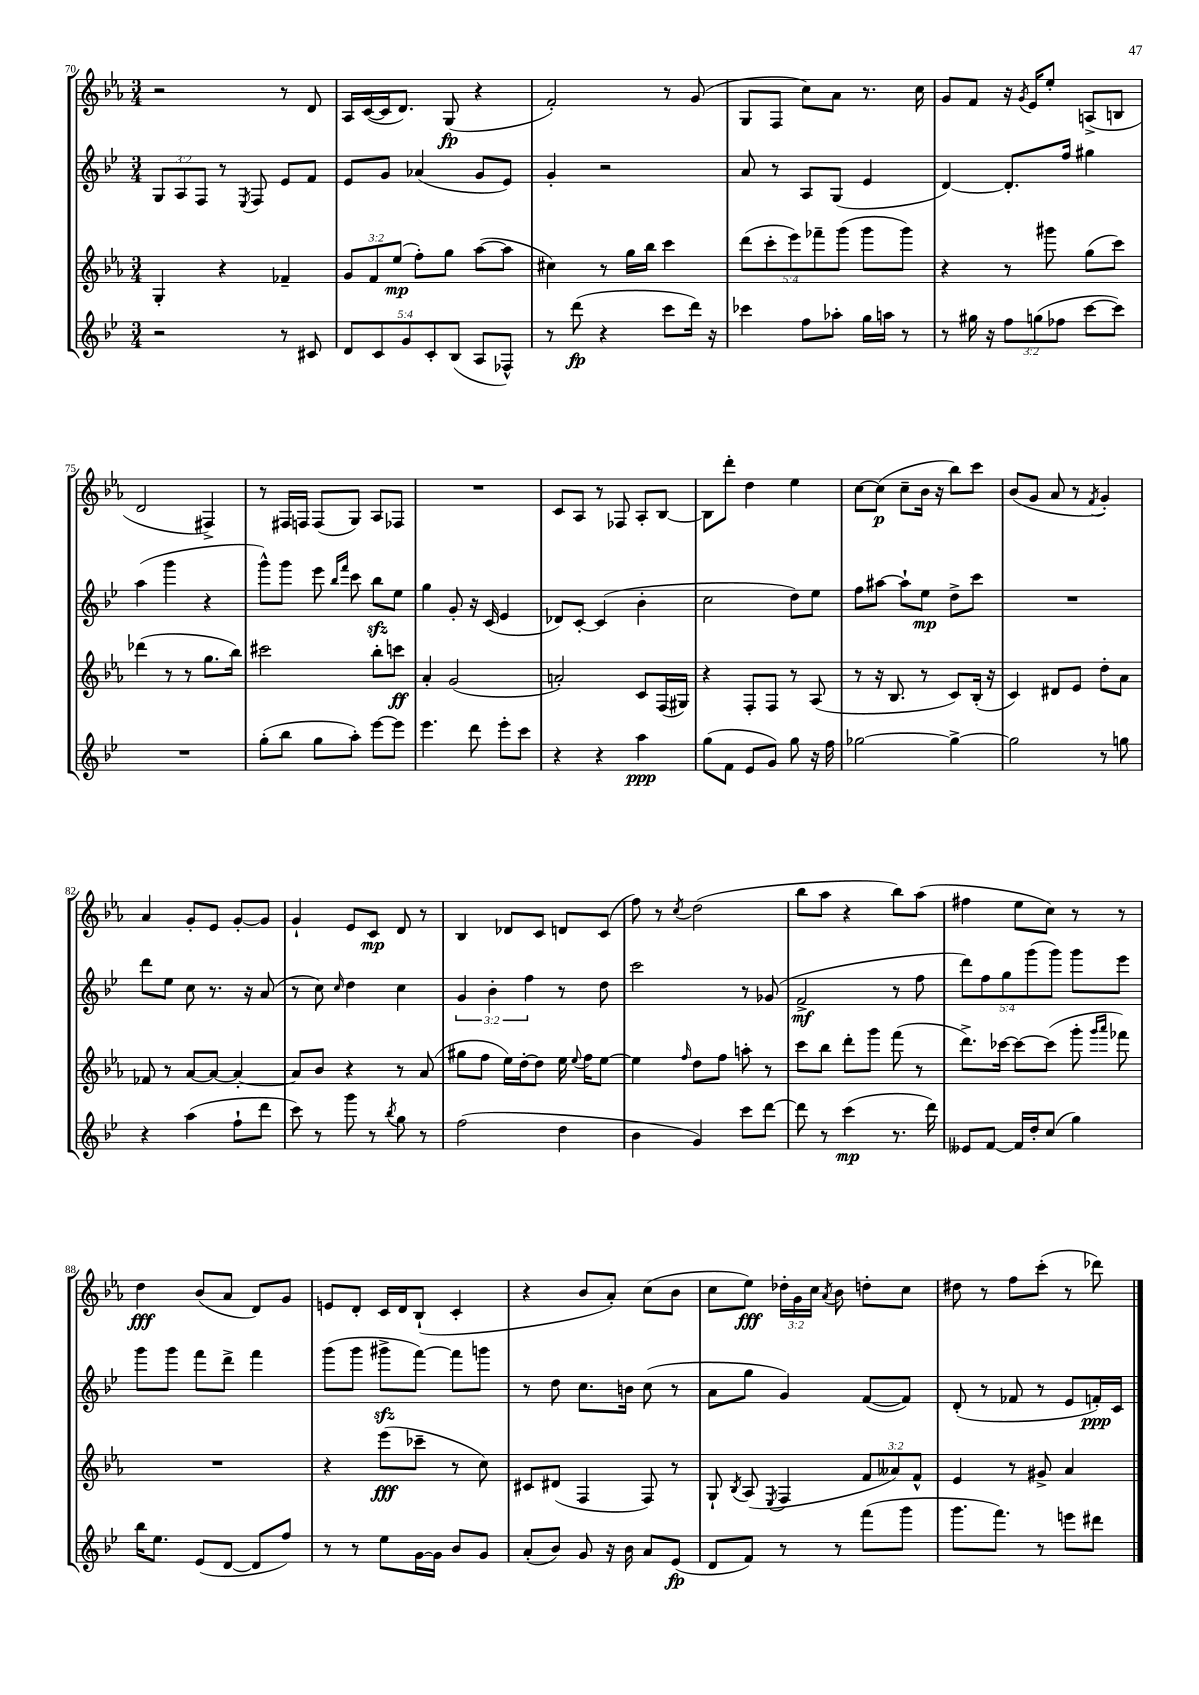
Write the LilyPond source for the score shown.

<<
\new StaffGroup <<
\new Staff = "s0" {
    \clef treble \key ees \major \numericTimeSignature \time 3/4 \override Staff.TupletNumber.text = #tuplet-number::calc-fraction-text
    \autoBeamOff r2 r8 d'8 |
    aes16[ c'16~( c'16 d'8.]) g8\fp( r4 |
    f'2-.) r8 g'8( |
    g8[ f8] c''8[) aes'8] r8. c''16 |
    g'8[ f'8] r16 \acciaccatura { g'8 } ees'16[ ees''8]-. a8[->( b8] |
    d'2 fis4->) |
    r8 fis16[ f16] f8[( g8]) aes8[ fes8] |
    R2. |
    c'8[ aes8] r8 fes8 aes8[-. bes8]~ |
    bes8[ d'''8]-. d''4 ees''4 |
    c''8[~ c''8]\p( c''8[-- bes'16] r16 bes''8[) c'''8] |
    bes'8[( g'8] aes'8 r8 \acciaccatura { f'8 } g'4-.) |
    aes'4 g'8[-. ees'8] g'8[~-. g'8] |
    g'4-! ees'8[ c'8]\mp d'8 r8 |
    bes4 des'8[ c'8] d'8[ c'8]( |
    f''8) r8 \acciaccatura { c''8 } d''2( |
    bes''8[ aes''8] r4 bes''8[) aes''8]( |
    fis''4 ees''8[ c''8]) r8 r8 |
    d''4\fff bes'8[( aes'8] d'8[) g'8] |
    e'8[ d'8]-. c'16[ d'16 bes8]-!( c'4-. |
    r4 bes'8[ aes'8]-.) c''8[( bes'8] |
    c''8[ ees''8]\fff) \tuplet 3/2 { des''16[-. g'16 c''16] } \acciaccatura { aes'8 } bes'8 d''8[-. c''8] |
    dis''8 r8 f''8[ c'''8]-.( r8 des'''8) \bar "|." |
}
\new Staff = "s1" {
    \clef treble \key bes \major \numericTimeSignature \time 3/4 \override Staff.TupletNumber.text = #tuplet-number::calc-fraction-text
    \autoBeamOff \tuplet 3/2 { g8[ a8 f8] } r8 \acciaccatura { ees8 } f8 ees'8[ f'8] |
    ees'8[ g'8] aes'4( g'8[ ees'8]) |
    g'4-. r2 |
    a'8 r8 a8[ g8]( ees'4 |
    d'4~) d'8.[-. f''16] gis''4 |
    a''4( g'''4 r4 |
    g'''8[-^) g'''8] ees'''8 \grace { bes''16[ f'''16] } c'''8 bes''8[\sfz ees''8] |
    g''4 g'8-. r16 c'16( ees'4 |
    des'8[) c'8]~-. c'4( bes'4-. |
    c''2 d''8[) ees''8] |
    f''8[ ais''8]~ ais''8[-! ees''8]\mp d''8[-> c'''8] |
    R2. |
    d'''8[ ees''8] c''8 r8. r16 a'8( |
    r8 c''8) \grace { c''16 } d''4 c''4 |
    \tuplet 3/2 { g'4 bes'4-. f''4 } r8 d''8 |
    c'''2 r8 ges'8( |
    f'2->\mf r8 f''8 |
    \tuplet 5/4 { d'''8[) f''8 g''8 g'''8( g'''8]) } g'''8[ ees'''8] |
    g'''8[ g'''8] f'''8[ d'''8]-> f'''4 |
    g'''8[( g'''8] gis'''8[->\sfz f'''8]~) f'''8[ g'''8] |
    r8 d''8 c''8.[ b'16] c''8( r8 |
    a'8[ g''8] g'4) f'8[~( f'8]) |
    d'8-.( r8 fes'8 r8 ees'8[ f'16-.\ppp) c'16] \bar "|." |
}
\new Staff = "s2" {
    \clef treble \key ees \major \numericTimeSignature \time 3/4 \override Staff.TupletNumber.text = #tuplet-number::calc-fraction-text
    \autoBeamOff g4-. r4 fes'4-- |
    \tuplet 3/2 { g'8[ f'8 ees''8]\mp( } f''8[-.) g''8] aes''8[~( aes''8] |
    cis''4) r8 g''16[ bes''16] c'''4 |
    \tuplet 5/4 { d'''8[( c'''8-. ees'''8) fes'''8-- g'''8]( } g'''8[ g'''8]) |
    r4 r8 gis'''8 g''8[( c'''8]) |
    des'''4( r8 r8 g''8.[ bes''16]) |
    cis'''2 bes''8[-. c'''8]\ff |
    aes'4-. g'2( |
    a'2-.) c'8[ f16( gis16]) |
    r4 f8[-. f8] r8 aes8( |
    r8 r16 bes8. r8 c'8[) bes16]-.( r16 |
    c'4) dis'8[ ees'8] d''8[-. aes'8] |
    fes'8 r8 aes'8[~ aes'8]~ aes'4~-. |
    aes'8[ bes'8] r4 r8 aes'8( |
    gis''8[ f''8] ees''16[) d''16~-. d''8] ees''16 \appoggiatura { ees''8 } f''16[ ees''8]~ |
    ees''4 \grace { f''16 } d''8[ f''8] a''8-. r8 |
    c'''8[ bes''8] d'''8[-. g'''8] f'''8( r8 |
    d'''8.[->) ces'''16]~ ces'''8[~ ces'''8]( g'''8-. \grace { g'''16[ aes'''16] } fes'''8) |
    R2. |
    r4 ees'''8[\fff( ces'''8]-- r8 c''8) |
    cis'8[ dis'8]( f4 f8) r8 |
    g8-! \acciaccatura { bes8 } aes8( \acciaccatura { ees8 } f4 \tuplet 3/2 { f'8[ aeses'8) f'8]-^ } |
    ees'4 r8 gis'8-> aes'4 \bar "|." |
}
\new Staff = "s3" {
    \clef treble \key bes \major \numericTimeSignature \time 3/4 \override Staff.TupletNumber.text = #tuplet-number::calc-fraction-text
    \autoBeamOff r2 r8 cis'8 |
    \tuplet 5/4 { d'8[ c'8 g'8 c'8-. bes8]( } a8[ fes8]-^) |
    r8 d'''8\fp( r4 c'''8[ d'''16]) r16 |
    ces'''4 f''8[ aes''8]-. g''16[ a''16] r8 |
    r8 gis''16 r16 \tuplet 3/2 { f''8[ g''8( fes''8] } c'''8[~ c'''8]) |
    R2. |
    g''8[-.( bes''8] g''8[ a''8]-.) ees'''8[~ ees'''8] |
    ees'''4. d'''8 ees'''8[-. c'''8] |
    r4 r4 a''4\ppp |
    g''8[( f'8] ees'8[ g'8]) g''8 r16 f''16 |
    ges''2~ ges''4~-> |
    ges''2 r8 g''8 |
    r4 a''4( f''8[-! d'''8] |
    c'''8) r8 g'''8 r8 \acciaccatura { bes''8 } g''8 r8 |
    f''2( d''4 |
    bes'4 g'4) c'''8[ d'''8]~ |
    d'''8 r8 c'''4\mp( r8. d'''16) |
    eeses'8[ f'8]~ f'16[ d''16-. c''8]( g''4) |
    bes''16[ ees''8.] ees'8[( d'8]~ d'8[ f''8]) |
    r8 r8 ees''8[ g'16~ g'16] bes'8[ g'8] |
    a'8[-.( bes'8]) g'8 r16 bes'16 a'8[ ees'8]\fp( |
    d'8[ f'8]) r8 r8 f'''8[( g'''8] |
    g'''8.[ f'''8.]) r8 e'''8[ dis'''8] \bar "|." |
}
>>
>>
\layout { \context { \Score currentBarNumber = #70 } }
